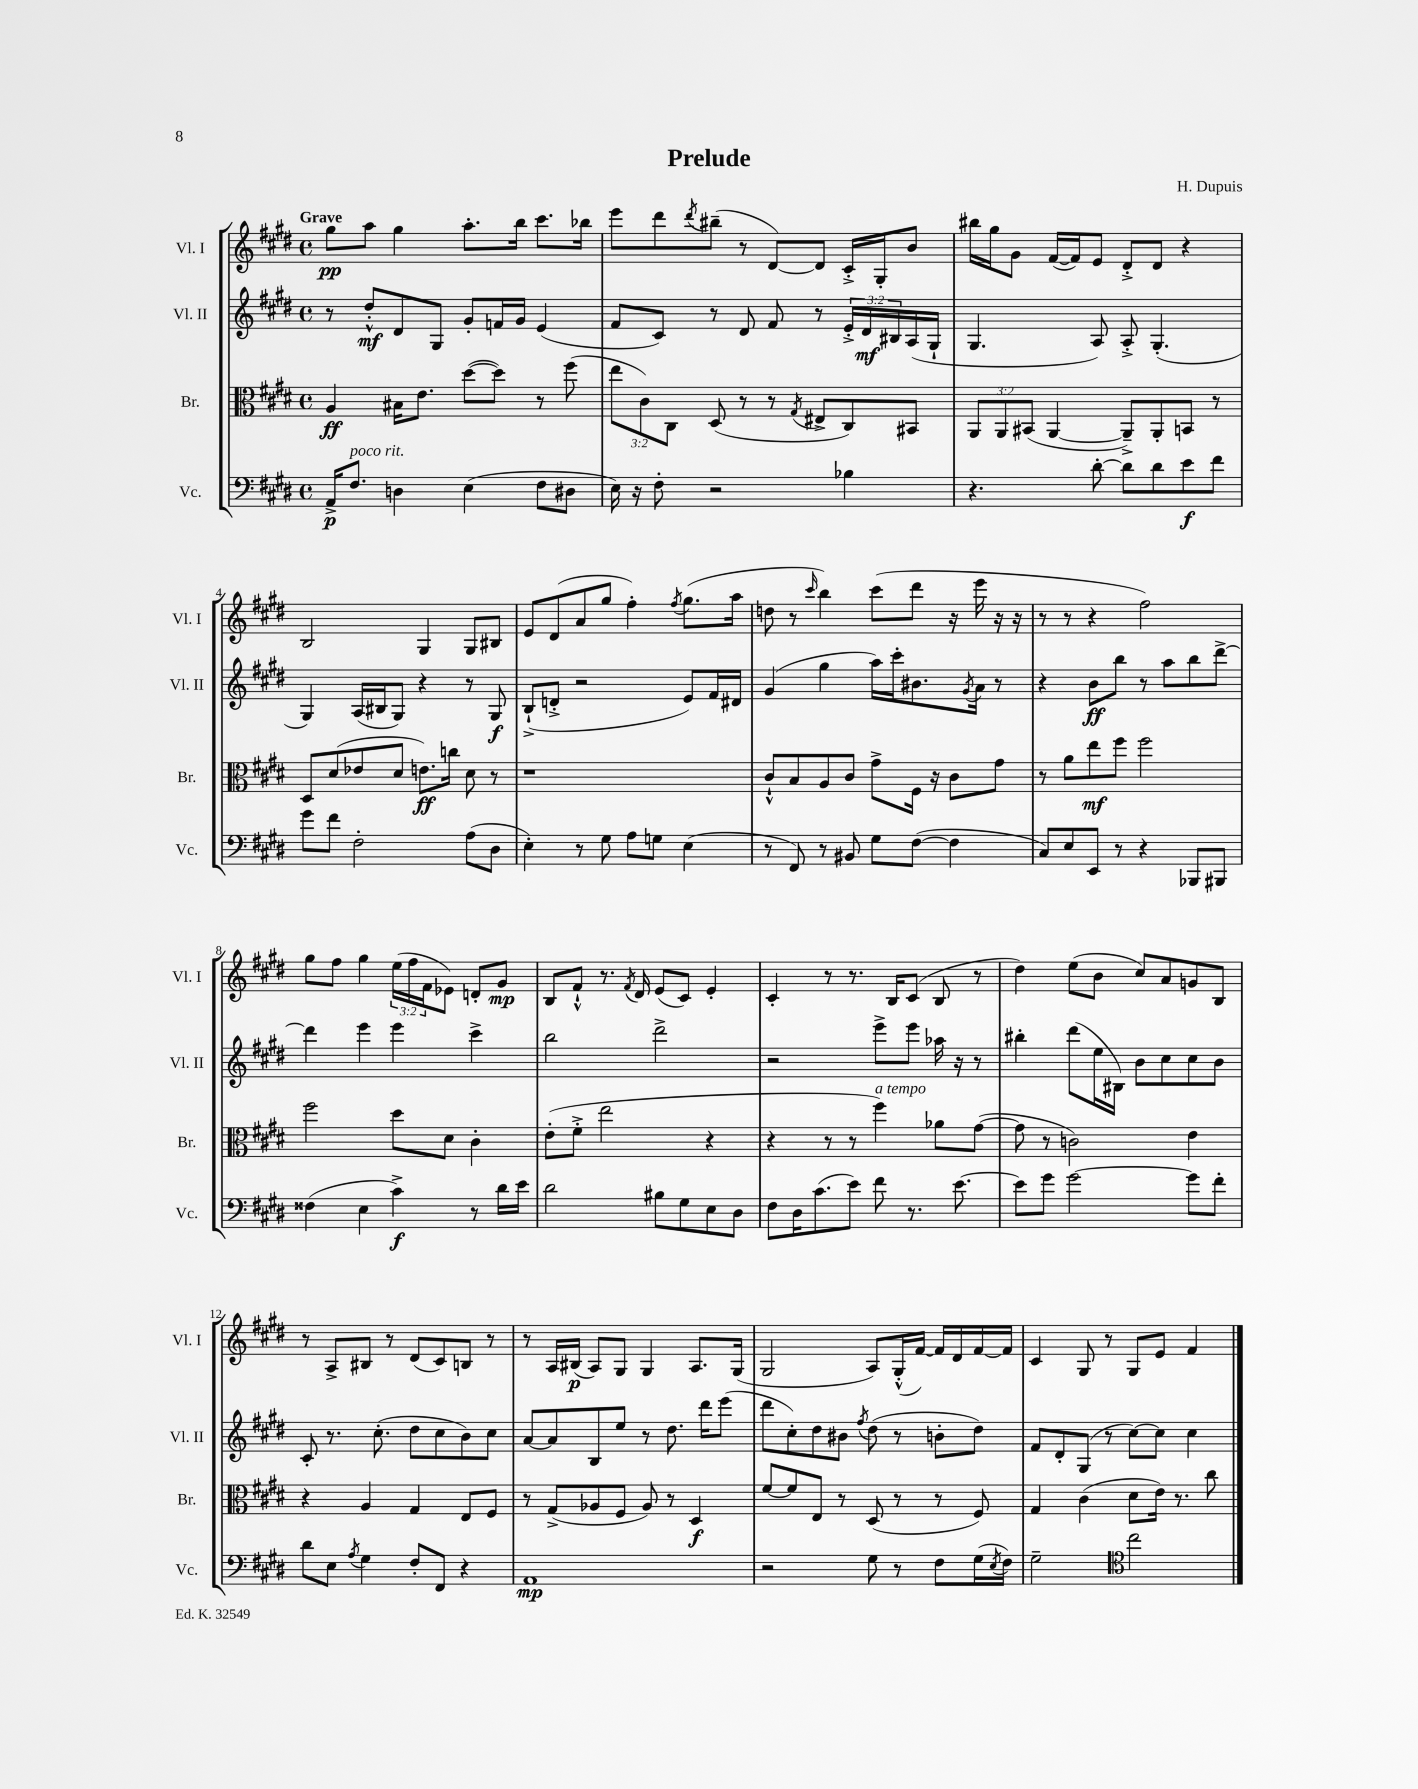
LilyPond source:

\header { title = "Prelude" composer = "H. Dupuis" }
<<
\new StaffGroup <<
\new Staff = "s0" \with { instrumentName = "Vl. I" shortInstrumentName = "Vl. I" } {
    \clef treble \key e \major \defaultTimeSignature \time 4/4 \override Staff.TupletNumber.text = #tuplet-number::calc-fraction-text \tempo "Grave"
    gis''8\pp a''8 gis''4 a''8.-. b''16 cis'''8. bes''16 |
    e'''8 dis'''8 \acciaccatura { dis'''8 } bis''8--( r8 dis'8~) dis'8 cis'16-.-> gis16-. b'8 |
    bis''16 gis''16 gis'8 fis'16~( fis'16) e'8 dis'8-.-> dis'8 r4 |
    b2 gis4 gis8 bis8 |
    e'8 dis'8( a'8 gis''8 fis''4-.) \acciaccatura { fis''8 } gis''8.( a''16 |
    d''8 r8 \grace { cis'''16 } b''4) cis'''8( dis'''8 r16 e'''16 r16 r16 |
    r8 r8 r4 fis''2) |
    gis''8 fis''8 gis''4 \tuplet 3/2 { e''16( fis''16 fis'16 } ees'8) d'8-. gis'8\mp |
    b8 fis'8-!-^ r8. \acciaccatura { fis'8 } dis'16 e'8( cis'8) e'4-. |
    cis'4-. r8 r8. b16 cis'8( b8 r8 |
    dis''4) e''8( b'8 cis''8) a'8 g'8 b8 |
    r8 a8-> bis8 r8 dis'8( cis'8) b8 r8 |
    r8 a16 bis16\p( a8) gis8 gis4 a8. gis16( |
    gis2 a8) gis16-.-^( fis'16~) fis'16 dis'16 fis'16~ fis'16 |
    cis'4 gis8 r8 gis8 e'8 fis'4 \bar "|." |
}
\new Staff = "s1" \with { instrumentName = "Vl. II" shortInstrumentName = "Vl. II" } {
    \clef treble \key e \major \defaultTimeSignature \time 4/4 \override Staff.TupletNumber.text = #tuplet-number::calc-fraction-text
    r8 dis''8-.-^\mf dis'8 gis8 gis'8-. f'16 gis'16 e'4( |
    fis'8 cis'8) r8 dis'8 fis'8 r8 \tuplet 3/2 { e'16-.-> dis'16\mf bis16 } a16( gis16-! |
    gis4. a8) a8-.-> gis4.-.( |
    gis4) a16( bis16 gis8) r4 r8 gis8\f |
    b8-!->( d'8-.-> r2 e'8) fis'16 dis'16 |
    gis'4( gis''4 a''16) cis'''16-. bis'8. \acciaccatura { gis'8 } a'16 r8 |
    r4 b'8\ff b''8 r8 a''8 b''8 dis'''8~-> |
    dis'''4 e'''4 e'''4 cis'''4-> |
    b''2 dis'''2-> |
    r2 e'''8-> e'''8 aes''16 r16 r8 |
    bis''4-. dis'''8( e''16 bis16) b'8 cis''8 cis''8 b'8 |
    cis'8-. r8. cis''8.-.( dis''8 cis''8 b'8) cis''8 |
    a'8~ a'8 b8 e''8 r8 dis''8. dis'''16 e'''8( |
    dis'''8 cis''8-.) dis''8 bis'8 \acciaccatura { fis''8 } dis''8( r8 b'8-. dis''8) |
    fis'8 dis'8-. gis8( r8 cis''8~) cis''8 cis''4 \bar "|." |
}
\new Staff = "s2" \with { instrumentName = "Br." shortInstrumentName = "Br." } {
    \clef alto \key e \major \defaultTimeSignature \time 4/4 \override Staff.TupletNumber.text = #tuplet-number::calc-fraction-text
    a4\ff bis16 e'8. dis''8~( dis''8) r8 fis''8( |
    \tuplet 3/2 { e''8 cis'8) cis8 } dis8( r8 r8 \acciaccatura { gis8 } eis8-> cis8) bis,8 |
    \tuplet 3/2 { a,8 a,8 bis,8( } a,4~ a,8--->) a,8-. b,8 r8 |
    dis8 dis'8( ees'8 dis'8 e'8.\ff) c''16 dis'8 r8 |
    r1 |
    cis'8-!-^ b8 a8 cis'8 gis'8-> fis16 r16 cis'8 gis'8 |
    r8 a'8 e''8\mf fis''8 fis''2 |
    fis''2 dis''8 dis'8 cis'4-. |
    e'8-.( fis'8-.-> e''2 r4 |
    r4 r8 r8 fis''4^\markup { \italic "a tempo" }) aes'8 gis'8~( |
    gis'8 r8 c'2) e'4 |
    r4 a4 gis4 e8 fis8 |
    r8 gis8->( aes8 fis8 aes8) r8 dis4\f |
    fis'8~ fis'8 e8 r8 dis8( r8 r8 fis8) |
    gis4 cis'4( dis'8 e'16) r8. cis''8 \bar "|." |
}
\new Staff = "s3" \with { instrumentName = "Vc." shortInstrumentName = "Vc." } {
    \clef bass \key e \major \defaultTimeSignature \time 4/4
    a,16->\p fis8.^\markup { \italic "poco rit." } d4 e4( fis8 dis8 |
    e16) r16 fis8-. r2 bes4 |
    r4. dis'8~-. dis'8 dis'8 e'8\f fis'8 |
    gis'8 fis'8 fis2-. a8( dis8 |
    e4-.) r8 gis8 a8 g8 e4( |
    r8 fis,8) r8 bis,8 gis8 fis8~( fis4 |
    cis8) e8 e,8 r8 r4 bes,,8 bis,,8 |
    fisis4( e4 cis'4->\f) r8 dis'16 e'16 |
    dis'2 bis8 gis8 e8 dis8 |
    fis8 dis16 cis'8.( e'8) fis'8 r8. e'8.~ |
    e'8 gis'8 gis'2~ gis'8 fis'8-. |
    dis'8 e8 \acciaccatura { a8 } gis4 fis8-. fis,8 r4 |
    a,1\mp |
    r2 gis8 r8 fis8 gis16( \acciaccatura { e8 } fis16) |
    gis2-- \clef tenor cis''2 \bar "|." |
}
>>
>>
